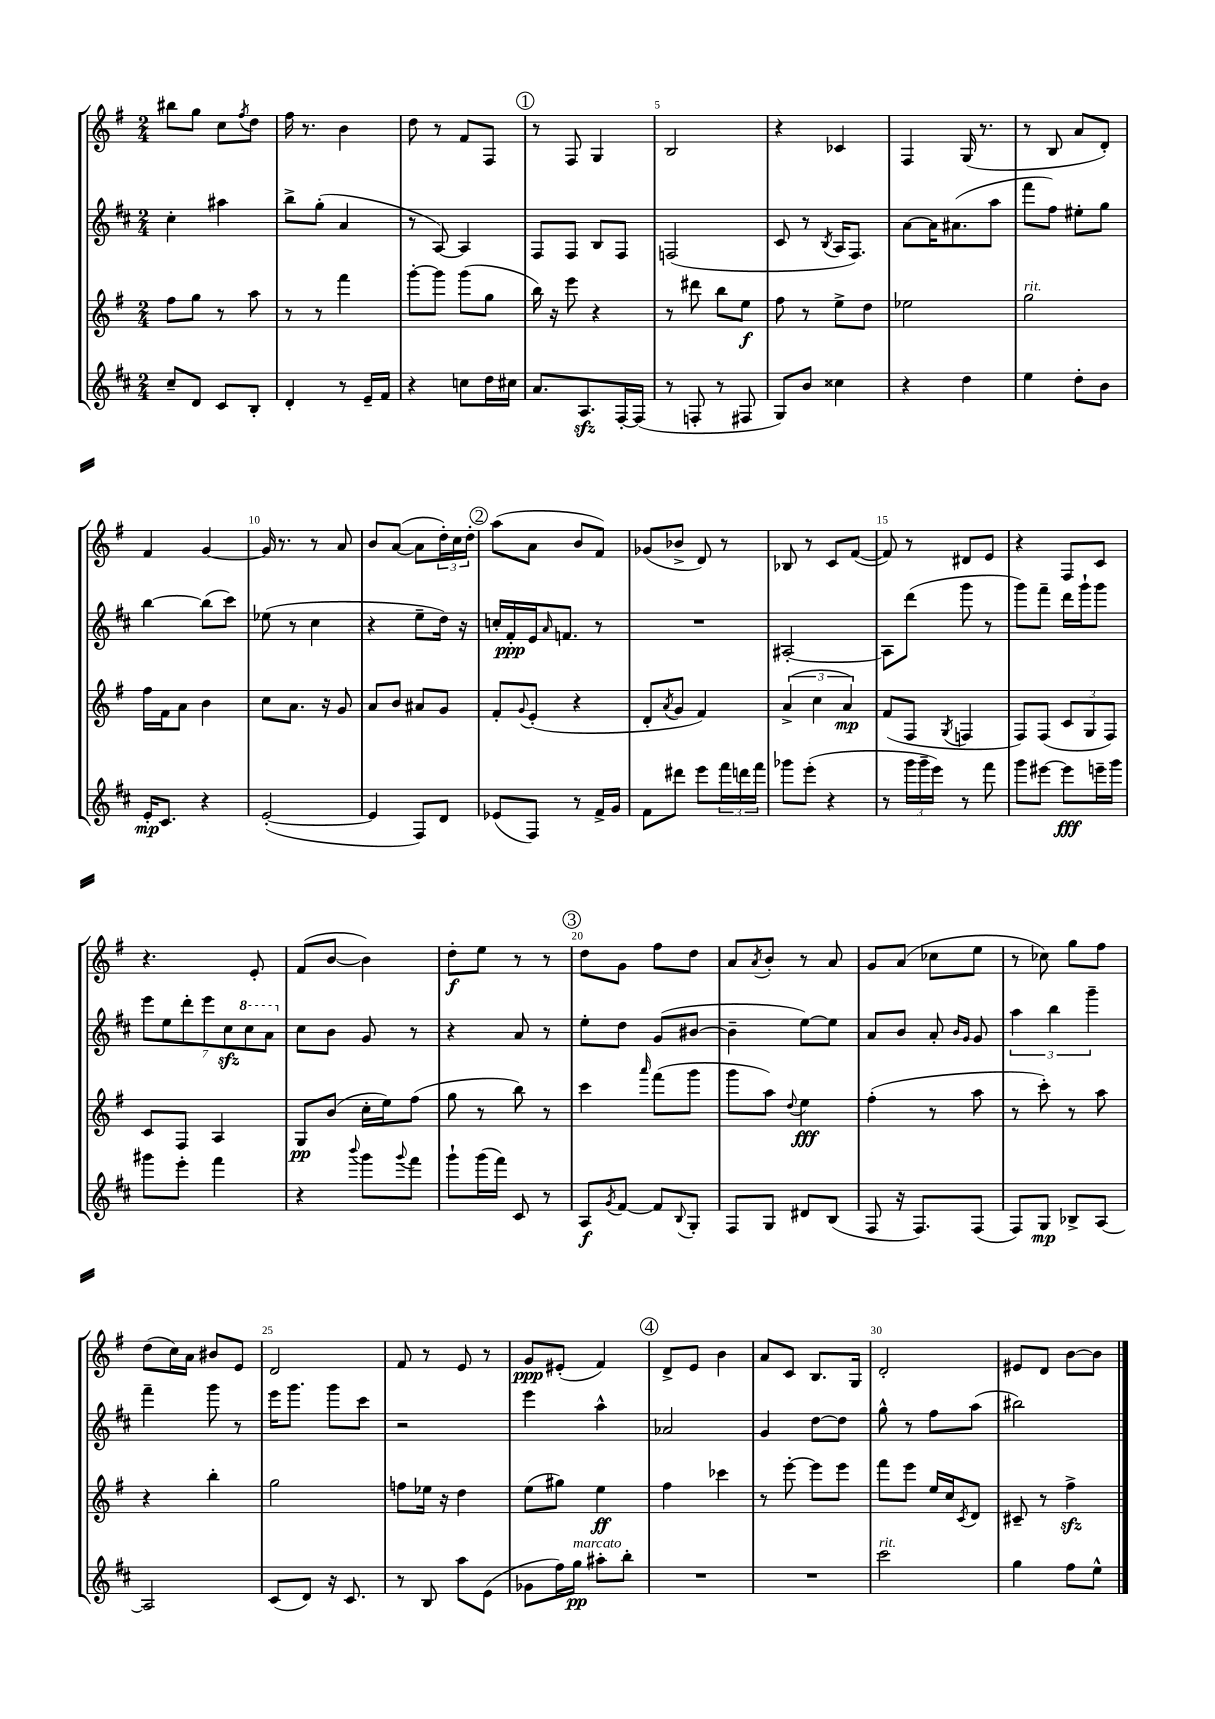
<<
\new StaffGroup <<
\new Staff = "s0" {
    \clef treble \key g \major \numericTimeSignature \time 2/4
    bis''8 g''8 c''8 \acciaccatura { fis''8 } d''8 |
    fis''16 r8. b'4 |
    d''8 r8 fis'8 fis8 |
    \mark \markup { \circle "1" } r8 fis8 g4 |
    b2 |
    r4 ces'4 |
    fis4 g16( r8. |
    r8 b8 a'8 d'8-.) |
    fis'4 g'4~ |
    g'16 r8. r8 a'8 |
    b'8 a'8~( a'8 \tuplet 3/2 { d''16-.) c''16 d''16-. } |
    \mark \markup { \circle "2" } a''8( a'8 b'8 fis'8) |
    ges'8( bes'8-> d'8) r8 |
    bes8 r8 c'8 fis'8~( |
    fis'8) r8 dis'8 e'8 |
    r4 fis8 c'8 |
    r4. e'8-. |
    fis'8( b'8~ b'4) |
    d''8-.\f e''8 r8 r8 |
    \mark \markup { \circle "3" } d''8 g'8 fis''8 d''8 |
    a'8 \acciaccatura { a'8 } b'8-. r8 a'8 |
    g'8 a'8( ces''8 e''8 |
    r8 ces''8) g''8 fis''8 |
    d''8( c''16) a'16 bis'8 e'8 |
    d'2 |
    fis'8 r8 e'8 r8 |
    g'8\ppp eis'8-.( fis'4) |
    \mark \markup { \circle "4" } d'8-> e'8 b'4 |
    a'8 c'8 b8. g16 |
    d'2-. |
    eis'8 d'8 b'8~ b'8 \bar "|." |
}
\new Staff = "s1" {
    \clef treble \key d \major \numericTimeSignature \time 2/4
    cis''4-. ais''4 |
    b''8-> g''8-.( a'4 |
    r8 a8~) a4 |
    \mark \markup { \circle "1" } fis8 fis8 b8 fis8 |
    f2( |
    cis'8 r8 \acciaccatura { b8 } a16 fis8.) |
    a'8~ a'16 ais'8.( a''8 |
    fis'''8 fis''8) eis''8-. g''8 |
    b''4~ b''8( cis'''8) |
    ees''8( r8 cis''4 |
    r4 e''8-- d''16) r16 |
    \mark \markup { \circle "2" } c''16-. fis'16-.\ppp e'16 \grace { a'16 } f'8. r8 |
    R2 |
    ais2~-. |
    ais8 d'''8( g'''8 r8 |
    g'''8) fis'''8-- d'''16 g'''16-! g'''8 |
    \tuplet 7/4 { e'''8 e''8 d'''8-. e'''8 cis''8\sfz \ottava #1 cis'''8 a''8 \ottava #0 } |
    cis''8 b'8 g'8 r8 |
    r4 a'8 r8 |
    \mark \markup { \circle "3" } e''8-. d''8 g'8( bis'8~ |
    bis'4-- e''8~) e''8 |
    a'8 b'8 a'8-. \grace { b'16 g'16 } g'8 |
    \tuplet 3/2 { a''4 b''4 g'''4-- } |
    fis'''4-- g'''8 r8 |
    e'''16 g'''8. g'''8 cis'''8 |
    r2 |
    e'''4 a''4-^ |
    \mark \markup { \circle "4" } aes'2 |
    g'4 d''8~ d''8 |
    g''8-^ r8 fis''8 a''8( |
    bis''2) \bar "|." |
}
\new Staff = "s2" {
    \clef treble \key g \major \numericTimeSignature \time 2/4
    fis''8 g''8 r8 a''8 |
    r8 r8 fis'''4 |
    g'''8~-. g'''8 g'''8( g''8 |
    \mark \markup { \circle "1" } b''16) r16 e'''8 r4 |
    r8 dis'''8 b''8 e''8\f |
    fis''8 r8 e''8-> d''8 |
    ees''2 |
    g''2^\markup { \italic "rit." } |
    fis''16 fis'16 a'8 b'4 |
    c''8 a'8. r16 g'8 |
    a'8 b'8 ais'8 g'8 |
    \mark \markup { \circle "2" } fis'8-. \appoggiatura { g'8 } e'8-.( r4 |
    d'8-. \acciaccatura { a'8 } g'8 fis'4) |
    \tuplet 3/2 { a'4->( c''4 a'4\mp) } |
    fis'8( fis8 \acciaccatura { g8 } f4 |
    fis8) fis8( \tuplet 3/2 { c'8 g8 fis8) } |
    c'8 fis8 a4 |
    g8\pp b'8( c''16-. e''16) fis''8( |
    g''8 r8 b''8) r8 |
    \mark \markup { \circle "3" } c'''4 \grace { a'''16 } fis'''8( g'''8 |
    g'''8 a''8) \appoggiatura { d''8 } e''4\fff |
    fis''4-.( r8 a''8 |
    r8 c'''8-.) r8 a''8 |
    r4 b''4-. |
    g''2 |
    f''8 ees''16 r16 d''4 |
    e''8( gis''8) e''4\ff |
    \mark \markup { \circle "4" } fis''4 ces'''4 |
    r8 e'''8~-. e'''8 e'''8 |
    fis'''8 e'''8 e''16 c''16 \acciaccatura { c'8 } d'8 |
    cis'8-- r8 fis''4->\sfz \bar "|." |
}
\new Staff = "s3" {
    \clef treble \key d \major \numericTimeSignature \time 2/4
    cis''8-- d'8 cis'8 b8-. |
    d'4-. r8 e'16-- fis'16 |
    r4 c''8 d''16 cis''16 |
    \mark \markup { \circle "1" } a'8. a8.\sfz fis16~-. fis16( |
    r8 f8-. r8 fis8 |
    g8) b'8 cisis''4 |
    r4 d''4 |
    e''4 d''8-. b'8 |
    e'16-.\mp cis'8. r4 |
    e'2~-.( |
    e'4 fis8) d'8 |
    \mark \markup { \circle "2" } ees'8( fis8) r8 fis'16-> g'16 |
    fis'8 dis'''8 e'''8 \tuplet 3/2 { fis'''16 d'''16 fis'''16 } |
    ges'''8 e'''8-.( r4 |
    r8 \tuplet 3/2 { g'''16 g'''16-- e'''16) } r8 fis'''8 |
    g'''8 eis'''8~ eis'''8\fff e'''16-- g'''16 |
    gis'''8 e'''8-. fis'''4 |
    r4 \appoggiatura { b'''8 } g'''8 \appoggiatura { g'''8 } fis'''8 |
    g'''8-! g'''16( fis'''16) cis'8 r8 |
    \mark \markup { \circle "3" } a8\f \acciaccatura { g'8 } fis'8~ fis'8 \appoggiatura { b8 } g8-. |
    fis8 g8 dis'8 b8( |
    fis8 r16 fis8.) fis8( |
    fis8) g8\mp bes8-> a8~ |
    a2 |
    cis'8( d'8) r16 cis'8. |
    r8 b8 a''8 e'8( |
    ges'8 fis''16) g''16\pp^\markup { \italic "marcato" } ais''8-. b''8-. |
    \mark \markup { \circle "4" } R2 |
    R2 |
    cis'''2^\markup { \italic "rit." } |
    g''4 fis''8 e''8-^ \bar "|." |
}
>>
>>
\layout { \context { \Score \override BarNumber.break-visibility = ##(#f #t #t) barNumberVisibility = #(every-nth-bar-number-visible 5) } }
